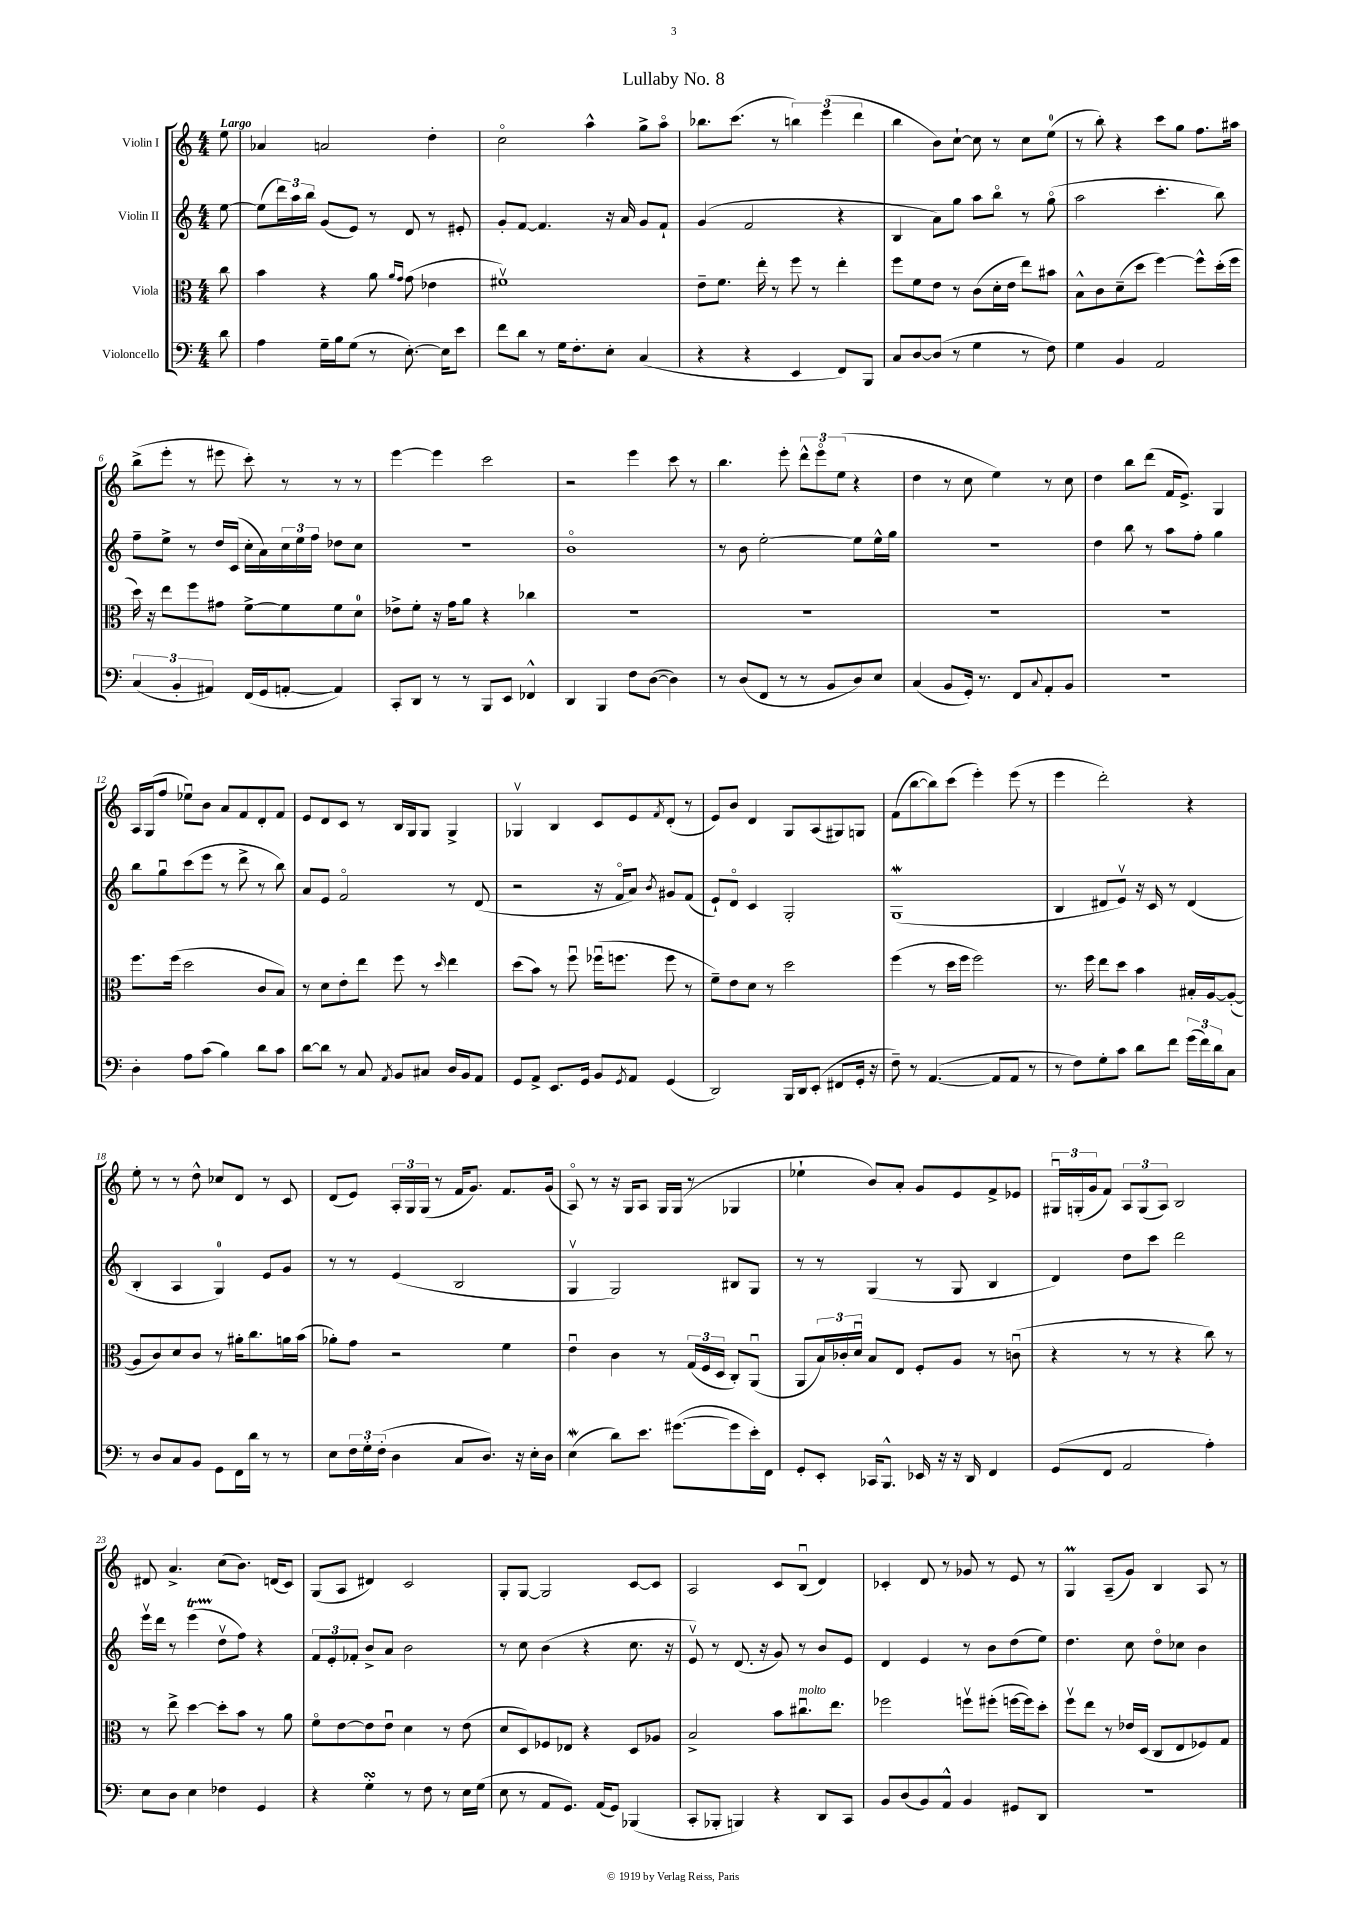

**kern	**kern	**kern	**kern
*staff4	*staff3	*staff2	*staff1
*clefF4	*clefC3	*clefG2	*clefG2
*k[]	*k[]	*k[]	*k[]
*M4/4	*M4/4	*M4/4	*M4/4
8d\	8cc\	[8ee\	8ee\
=	=	=	=
4A\	4b\	(8ee\]L	4a-/
.	.	24ddd\L)	.
.	.	24aa\	.
.	.	24bb\JJ	.
16G~\LL	4r	(8g/L	2a/
16B\J	.	.	.
(8G\J	.	8e/J)	.
8r	8a\	8r	.
.	16qqa/LL	.	.
.	16qqg/JJ	.	.
[8.E'\)	(8g\	8d/	.
.	4e-\	8r	4dd'\
16E\]LK	.	.	.
8e\J	.	8e#'/	.
=	=	=	=
8f\L	1f#v)	8g'/L	2cco\
8d\J	.	[8f/J	.
8r	.	4.f/]	.
16G\LK	.	.	.
8.F'\	.	.	.
.	.	.	4aa^^\
8E'\J	.	16r	.
.	.	16a/	.
(4C/	.	8g/L	8gg^\L
.	.	8f`/J	8aao\J
=	=	=	=
4r	8e~\L	(4g/	8.bb-\L
.	8.f\J	.	.
.	.	.	(8.ccc\J
4r	.	2f/	.
.	16ee'\	.	.
.	8r	.	8r
4EE/	8ff\	.	6bb\)
.	8r	.	.
.	.	.	(6eee\
8FF/L)	4ee'\	4r	.
.	.	.	6ddd\
8BBB/J	.	.	.
=	=	=	=
8C/L	8ff\L	4B/	4bb\
[8D/	8f\	.	.
(8D/]J	8e\J	8a\L)	8b\L)
8r	8r	8gg\J	[8cc`\J
4G\	(8c\L	8aa\L	8cc\]
.	16d'\L	8bbo\J	8r
.	16e\JJ	.	.
8r	8ee\L)	8r	8cc\L
8F\)	8b#\J	(8ggo\	(8ee\J
=	=	=	=
4G\	8B^^\L	2aa\	8r
.	8c\	.	8bb'\)
4BB/	(8d~\	.	4r
.	8dd\J	.	.
2AA/	[4ff\)	4.ccc'\	8ccc\L
.	.	.	8gg\J
.	8ff^^\]L	.	8.ff\L
.	(16dd'\L	8bb\)	.
.	16ff\JJ	.	16aa#\Jk
=	=	=	=
(6C/	16dd\)	8ff~\L	(8bb^\L
.	16r	.	.
.	8ee\L	8ee^\J	8eee'\J
6BB'/	.	.	.
.	8ff\	8r	8r
6AA#/)	.	.	.
.	8g#\J	16dd/LL	8eee#\
.	.	(16c/JJ	.
(16FF/LL	[8f^\L	16cc'\LL	8ccc'\)
16GG/J	.	16a\)	.
[8AA'/J	8f\]	24cc\	8r
.	.	24ee\	.
.	.	24ff\JJ	.
4AA/])	8f\	8dd-\L	8r
.	8d\J	8cc\J	8r
=	=	=	=
8CC'/L	8e-^\L	1r	[4eee\
8DD/J	8f'\J	.	.
8r	16r	.	4eee\]
.	16g\LK	.	.
8r	8a\J	.	.
8BBB/L	4r	.	2ccc\
8EE/J	.	.	.
4FF-^^/	4cc-\	.	.
=	=	=	=
4DD/	1r	1bo	2r
4BBB/	.	.	.
8F\L	.	.	4eee\
([8D\J	.	.	.
4D\])	.	.	8ccc\
.	.	.	8r
=	=	=	=
8r	1r	8r	4.bb\
(8D/L	.	8b\	.
8FF/J	.	[2ee'\	.
8r	.	.	8eee'\
8r	.	.	12ddd^^\L
.	.	.	12eeeo\
8BB/L	.	.	.
.	.	.	(12ee\J
8D/)	.	8ee\]L	4r
8E/J	.	16ee^^\L	.
.	.	16gg\JJ	.
=	=	=	=
(4C/	1r	1r	4dd\
8BB/L	.	.	8r
16GG'/Jk)	.	.	8cc\
8.r	.	.	.
.	.	.	4ee\)
8FF/L	.	.	.
8qqC/	.	.	.
8AA'/	.	.	8r
8BB/J	.	.	8cc\
=	=	=	=
1r	1r	4dd\	4dd\
.	.	8bb\	8bb\L
.	.	8r	(8ddd\J
.	.	8aa\L	16f/LK
.	.	.	8.e^/J)
.	.	8ff'\J	.
.	.	4gg\	4G/
=	=	=	=
4D'\	8.ff\L	8bb\L	16A/LL
.	.	.	(16G/J
.	.	8ggu\	8ff/J
.	(16ff\Jk	.	.
8A\L	2dd\	(8ccc\	8ee-u\L)
(8c\J	.	8eee\J	8b\J
4B\)	.	8r	8a/L
.	.	8ddd^\	8f/
8d\L	8c/L	8r	8d'/
8c\J	8B/J)	8bb\)	8f/J
=	=	=	=
[8d\L	8r	8a/L	8e/L
8d\]J	8d\L	8e/J	8d/
8r	8e'\	2fo/	8c/J
8C/	8ee\J	.	8r
8qAA/	.	.	.
8BB/L	8ff\	.	16B/LL
.	.	.	16G/J
8C#/J	8r	.	8G/J
.	16qqdd/	.	.
16D/LL	4ee\	8r	4G^/
16BB/J	.	.	.
8AA/J	.	(8d/	.
=	=	=	=
8GG/L	(8dd\L	2r	4G-v/
8AA^/J	8b\J)	.	.
8.EE/L	8r	.	4B/
.	8ffu\	.	.
16GG/Jk	.	.	.
8BB/L	(16ff-u\LK	16r	8c/L
.	8.ff\J	16fo/LK	.
8qGG/	.	.	.
8AA/J	.	8a/J)	8e/
.	.	8qb/	8qf/
(4GG/	8ff\	8g#/L	(8d'/J
.	8r	(8f/J	8r
=	=	=	=
2DD/)	8f~\L)	8e`/L)	8e/L)
.	8e\	8do/J	8b/J
.	8d\J	4c/	4d/
.	8r	.	.
16BBB/LL	2dd\	2G'/	8G/L
16DD/J	.	.	.
(8EE'/J	.	.	(8A/
8FF#/L	.	.	8G#/)
16GG'/Jk	.	.	8G/J
16r	.	.	.
=	=	=	=
8F~\)	(4ff\	(1G	(8f\L
8r	.	.	[8bb\
([4.AA/	8r	.	8bb\])
.	16dd\LL	.	(8ccc\J
.	16ff\JJ	.	.
.	2ff\)	.	4eee'\)
8AA/]L	.	.	.
8AA/J	.	.	(8eee\
8r	.	.	8r
=	=	=	=
8r	8.r	4B/	4eee\
8F\L)	.	.	.
.	16ff\	.	.
8G'\	8ee\L	8d#/L	2ddd'\)
8c\J	8dd\J	8ev/J)	.
8d\L	4b\	16r	.
.	.	16c/	.
8f\J	.	8r	.
(24g\LL	16B#'/LL	(4d#/	4r
24f\)	.	.	.
.	[16A/J	.	.
24d\J	.	.	.
8C\J	(8A'/_J	.	.
=	=	=	=
8r	8A/]L	4B'/	8ee'\
8D/L	8c/)	.	8r
8C/	8d/	4A/	8r
8BB/J	8c/J	.	8dd^^\
8GG\L	8r	4G/)	8cc-/L
16FF\L	16a#'\LK	.	8d/J
16d\JJ	8.cc\	.	.
8r	.	8e/L	8r
8r	16a\L	8g/J	8c/
.	(16b\JJ	.	.
=	=	=	=
8E\L	8a-'\L)	8r	(8d/L
24F\L	8g\J	8r	8e/J)
24G'\	.	.	.
(24F'\JJ	.	.	.
4D\	2r	(4e/	24A'/LL
.	.	.	24G/
.	.	.	(24G/JJ
.	.	.	8r
8C/L	.	2B/	16f/LK
.	.	.	8.g/J)
8.D/J)	.	.	.
.	4f\	.	8.f/L
16r	.	.	.
16E'\LL	.	.	.
16D\JJ	.	.	(16g/Jk
=	=	=	=
(4E\	4eu\	4Gv/	8Ao/)
.	.	.	8r
8d\L)	4c\	2G/)	16r
.	.	.	16G/LK
8.e\J	.	.	8A/J
.	8r	.	16G/LL
([8.g#\L	.	.	(16G/JJ
.	(24G/LL	.	8r
.	24F/	.	.
.	24D/JJ	.	.
8g#\]	8C'/L)	8B#/L	4G-/
16e'\L)	(8AAu/J	8G/J	.
16FF\JJ	.	.	.
=	=	=	=
8GG'/L	8AA/L	8r	4ee-`\
8EE'/J	24B/L)	8r	.
.	24c-'/	.	.
.	24du/JJ	.	.
16CC-/LK	8B/L	(4G/	8b/L)
8.BBB^^/J	.	.	.
.	8E/J	.	8a'/J
16EE-/	8F'/L	8r	8g/L
16r	.	.	.
16r	8A/J	8G/	8e/
16DD/	.	.	.
4FF/	8r	4B/	8f^/
.	(8cu\	.	8e-/J
=	=	=	=
(8GG/L	4r	4d/)	24G#u/LL
.	.	.	(24G'/
.	.	.	24g/J
8FF/J	.	.	8f/J)
2AA/	8r	8dd\L	12A/L
.	.	.	(12G/
.	8r	8ccc\J	.
.	.	.	12A/J)
.	4r	2ddd\	2B/
4A'\)	8cc\)	.	.
.	8r	.	.
=	=	=	=
8E\L	8r	16eeev\LL	8d#/
.	.	16ddd\JJ	.
8D\J	8ee^\	8r	4.a^/
4E\	[4dd\	(4eee\	.
4F-\	8dd'\]L	8ddv\L	(8cc\L
.	8b\J	8ff\J)	8.b\J)
4GG/	8r	4r	.
.	.	.	(16d/LK
.	8a\	.	8c/J)
=	=	=	=
4r	8fo\L	12f/L	(8G/L
.	.	12e'/	.
.	[8e\	.	8A/J
.	.	12f-'/J	.
4G'\	8e\]	8b^/L	4d#/)
.	8eu\J	8a/J	.
8r	4d\	2b\	2c/
8F\	.	.	.
8r	8r	.	.
16E\LL	(8e\	.	.
(16G\JJ	.	.	.
=	=	=	=
8E\	8d/L	8r	8G'/L
8r	8D/)	8cc\	[8G/J
8AA/L	8F-/	(4b\	2G/]
8.GG/J)	8E-/J	.	.
.	4r	4r	.
(16AA/LK	.	.	.
8GG/J)	.	.	.
(4BBB-/	8D/L	8.cc\	[8c/L
.	8A-/J	.	8c/]J
.	.	16r	.
=	=	=	=
8CC'/L	2B^/	8ev/)	2A/
8BBB-'/J	.	8r	.
4BBB/)	.	(8.d/	.
.	.	16r	.
4r	8b\L	8g/)	8c/L
.	8.cc#u\	8r	(8Bu/J
8DD/L	.	8b/L	4d/)
.	8.ee\J	.	.
8CC/J	.	8e/J	.
=	=	=	=
8BB/L	2ff-\	4d/	4c-'/
(8D/	.	.	.
8BB/)	.	4e/	8d/
8AA^^/J	.	.	8r
4BB/	8ffv\L	8r	8g-/
.	(8ff#'\J	8b\L	8r
8GG#/L	[16ff\LL	(8dd\	8e/
.	16ff\]J)	.	.
8DD/J	8dd'\J	8ee\J)	8r
=	=	=	=
1r	8ffv\L	4.dd\	4G/
.	8ee\J	.	.
.	8r	.	(8A~/L
.	16e-/LL	8cc\	8g/J)
.	(16D/JJ	.	.
.	8C/L	8ddo\L	4B/
.	8E/	8cc-\J	.
.	8F-/)	4b\	8A/
.	8G/J	.	8r
==	==	==	==
*-	*-	*-	*-
